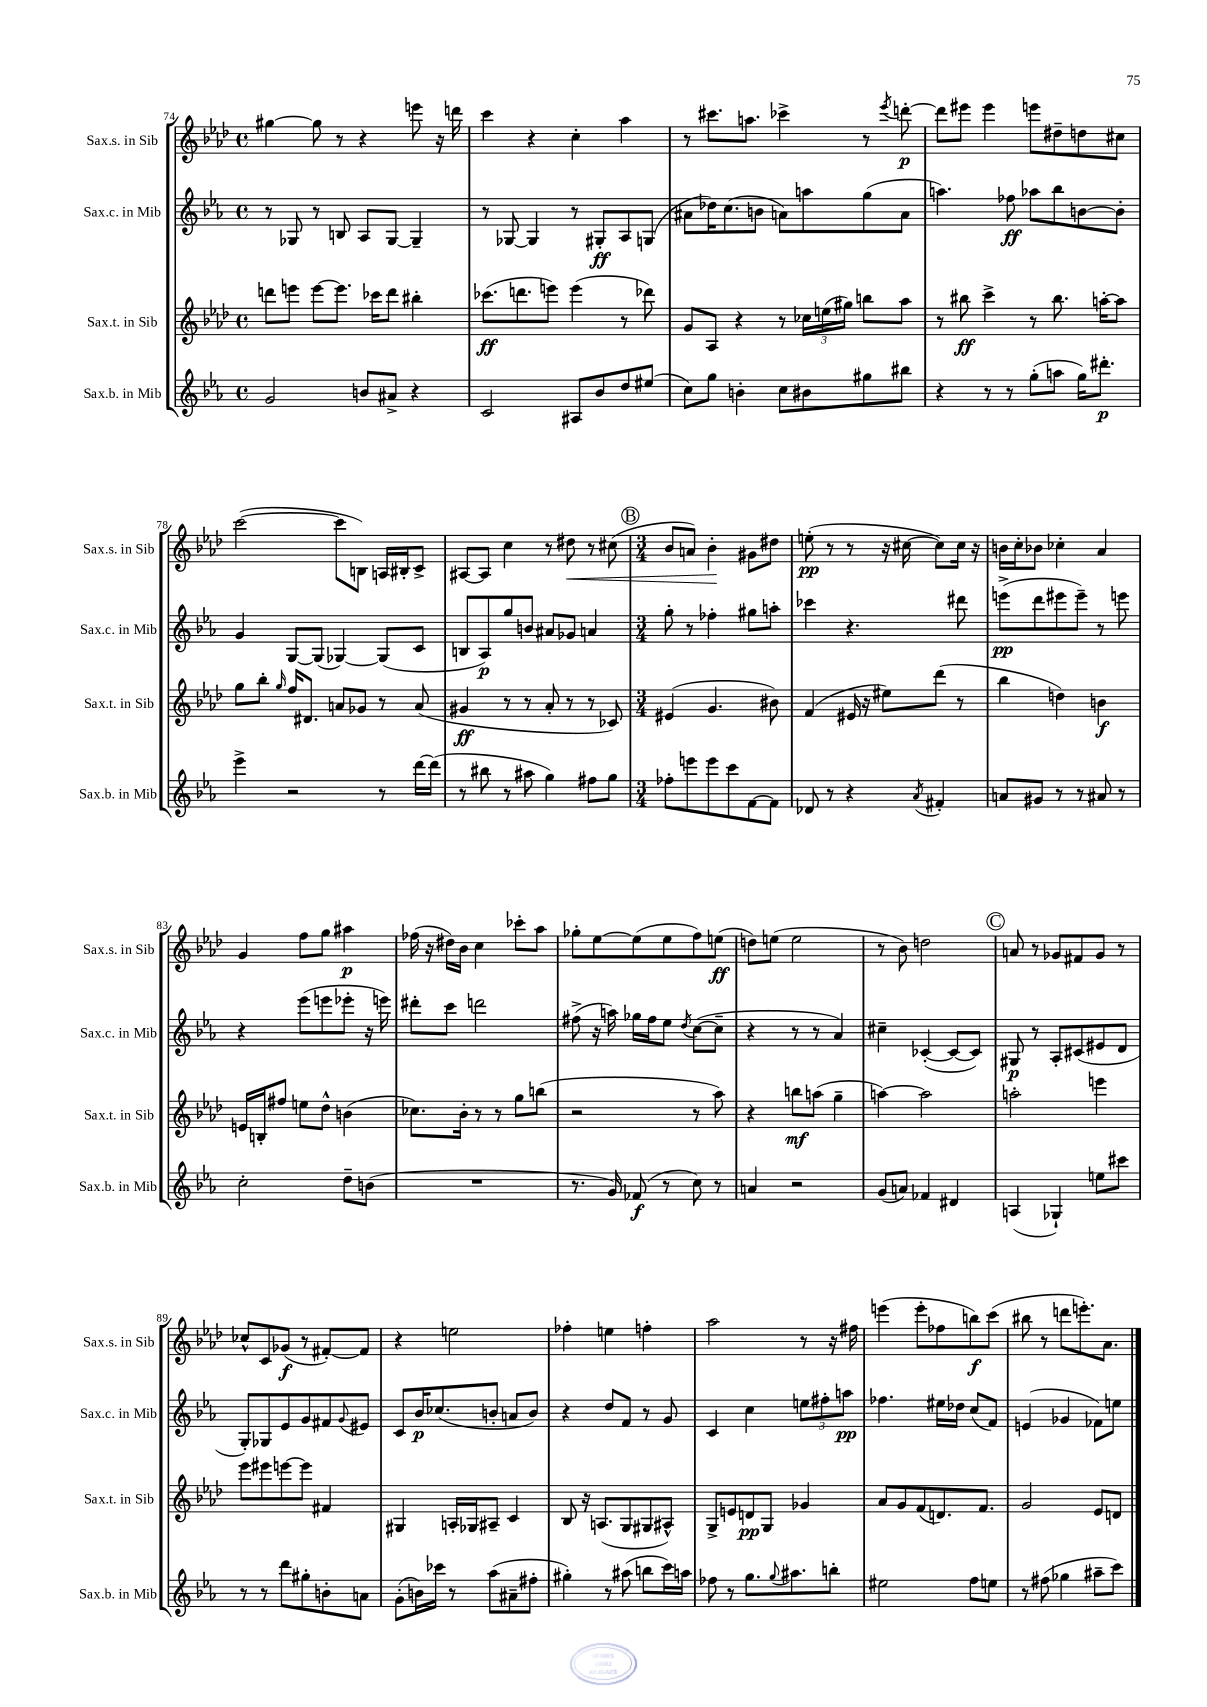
<<
\new StaffGroup <<
\new Staff = "s0" \with { instrumentName = "Sax.s. in Sib" shortInstrumentName = "Sax.s. in Sib" } {
    \clef treble \key aes \major \defaultTimeSignature \time 4/4
    gis''4~ gis''8 r8 r4 e'''8 r16 d'''16 |
    c'''4 r4 c''4-. aes''4 |
    r8 cis'''8. a''8. ces'''4-> r8 \acciaccatura { ees'''8 } d'''8~-.\p |
    d'''8 eis'''8 eis'''4 e'''8 dis''8-- d''8 cis''8 |
    c'''2~( c'''8 b8) a16 bis16-. c'8-> |
    ais8~ ais8 c''4 r8 dis''8\< r8 cis''8( |
    \mark \markup { \circle "B" } \numericTimeSignature \time 3/4 bes'8 a'8) bes'4-.\! gis'8 dis''8 |
    e''8-.\pp( r8 r8 r16 cis''16~ cis''8) cis''16 r16 |
    b'16 c''16-. bes'8 ces''4-. aes'4 |
    g'4 f''8 g''8 ais''4\p |
    fes''16( r16 dis''16) bes'16 c''4 ces'''8-. aes''8 |
    ges''8-. ees''8~ ees''8( ees''8 f''8) e''8\ff( |
    d''8) e''8( e''2 |
    r8 bes'8) d''2 |
    \mark \markup { \circle "C" } a'8 r8 ges'8 fis'8 ges'8 r8 |
    ces''8-^ c'8 ges'8\f( r8 fis'8~-.) fis'8 |
    r4 e''2 |
    fes''4-. e''4 f''4-. |
    aes''2 r8 r16 fis''16 |
    e'''4( e'''8-. fes''8 b''8\f) c'''8( |
    bis''8 r8 d'''8 e'''8.-.) aes'8. \bar "|." |
}
\new Staff = "s1" \with { instrumentName = "Sax.c. in Mib" shortInstrumentName = "Sax.c. in Mib" } {
    \clef treble \key ees \major \defaultTimeSignature \time 4/4
    r8 ges8 r8 b8 aes8 ges8~ ges4-- |
    r8 ges8~ ges4 r8 gis8-.\ff aes8 g8( |
    ais'8 des''16) c''8.( b'8 a'8) a''8 g''8( a'8 |
    a''4.) fes''8\ff aes''8 bes''8 b'8~ b'8-. |
    g'4 g8~ g8( ges4~) ges8( c'8 |
    b8 aes8\p) g''8 b'8 ais'8 ges'8 a'4 |
    \mark \markup { \circle "B" } \numericTimeSignature \time 3/4 g''8-. r8 fes''4-. gis''8 a''8-. |
    ces'''4 r4. dis'''8 |
    e'''8->\pp( d'''8 eis'''8 eis'''8--) r8 e'''8 |
    r4 ees'''8( e'''8 ees'''8-. r16 e'''16) |
    dis'''8-. c'''8 d'''2 |
    fis''8->( r16 a''16) ges''16 fis''16 ees''8 \acciaccatura { d''8 } c''8~( c''8-- |
    r4 r8 r8 aes'4) |
    cis''4-- ces'4~-.( ces'8~ ces'8) |
    \mark \markup { \circle "C" } gis8\p r8 aes8-. cis'8( eis'8 d'8 |
    g8-.) ges8 ees'8 g'8 fis'8 \appoggiatura { g'8 } eis'8 |
    c'8 bes'16\p ces''8.( b'8-. a'8 b'8) |
    r4 d''8 f'8 r8 g'8 |
    c'4 c''4 \tuplet 3/2 { e''8 fis''8-. a''8\pp } |
    fes''4. eis''16 des''16 c''8( f'8) |
    e'4( ges'4 fes'8) e''8 \bar "|." |
}
\new Staff = "s2" \with { instrumentName = "Sax.t. in Sib" shortInstrumentName = "Sax.t. in Sib" } {
    \clef treble \key aes \major \defaultTimeSignature \time 4/4
    d'''8 e'''8 e'''8~ e'''8. ces'''16 d'''8 bis''4-. |
    ces'''8.\ff( d'''8. e'''8) e'''4( r8 des'''8) |
    g'8 aes8 r4 r8 \tuplet 3/2 { ces''16 e''16( gis''16) } b''8 aes''8 |
    r8 bis''8\ff c'''4-> r8 bis''8. a''16~-. a''8 |
    g''8 bes''8-. \grace { g''16 } f''16 dis'8. a'8 ges'8 r8 a'8( |
    gis'4\ff r8 r8 aes'8-. r8 r8 ces'8) |
    \mark \markup { \circle "B" } \numericTimeSignature \time 3/4 eis'4( g'4. bis'8) |
    f'4( eis'16 r16 eis''8) des'''8( r8 |
    bes''4 d''4) b'4\f |
    e'16 b16-. fis''8 e''8 des''8-^ b'4( |
    ces''8.) bes'16-. r8 r8 g''8 b''8( |
    r2 r8 aes''8) |
    r4 b''8\mf a''8( g''4-- |
    a''4~) a''2 |
    \mark \markup { \circle "C" } a''2-. e'''4 |
    ees'''8 eis'''8 e'''8~ e'''8 fis'4 |
    gis4 a16-. ges16 ais8-- c'4 |
    bes8 r16 a8.( g8 gis8 ais8-^) |
    g8-> e'8 d'8\pp g8 ges'4 |
    aes'8 g'8 f'8( d'8.) f'8. |
    g'2 ees'8 d'8 \bar "|." |
}
\new Staff = "s3" \with { instrumentName = "Sax.b. in Mib" shortInstrumentName = "Sax.b. in Mib" } {
    \clef treble \key ees \major \defaultTimeSignature \time 4/4
    g'2 b'8 ais'8-> r4 |
    c'2 ais8 bes'8 d''8 eis''8( |
    c''8) g''8 b'4-. c''8 bis'8 gis''8 bis''8 |
    r4 r8 r8 g''8-.( a''8 g''16) dis'''8.-.\p |
    ees'''4-> r2 r8 d'''16~ d'''16( |
    r8 bis''8 r8 ais''8 g''4) fis''8 g''8 |
    \mark \markup { \circle "B" } \numericTimeSignature \time 3/4 fes''8-. e'''8 e'''8 c'''8 f'8~ f'8 |
    des'8 r8 r4 \acciaccatura { aes'8 } fis'4-. |
    a'8 gis'8 r8 r8 ais'8 r8 |
    c''2-. d''8-- b'8( |
    R2. |
    r8. g'16) fes'8\f( r8 c''8) r8 |
    a'4 r2 |
    g'8( a'8) fes'4 dis'4 |
    \mark \markup { \circle "C" } a4( ges4-!) e''8 cis'''8 |
    r8 r8 d'''8 gis''8-. b'8-. a'8 |
    g'8-.( b'16) ces'''16 r8 aes''8( ais'8-- fis''8-. |
    gis''4-.) r8 ais''8( b''8 c'''16) a''16 |
    fes''8 r8 g''8. \appoggiatura { g''8 } ais''8. b''8-. |
    eis''2 f''8 e''8 |
    r8 fis''8( ges''4 ais''8-- c'''8) \bar "|." |
}
>>
>>
\layout { \context { \Score currentBarNumber = #74 } }
